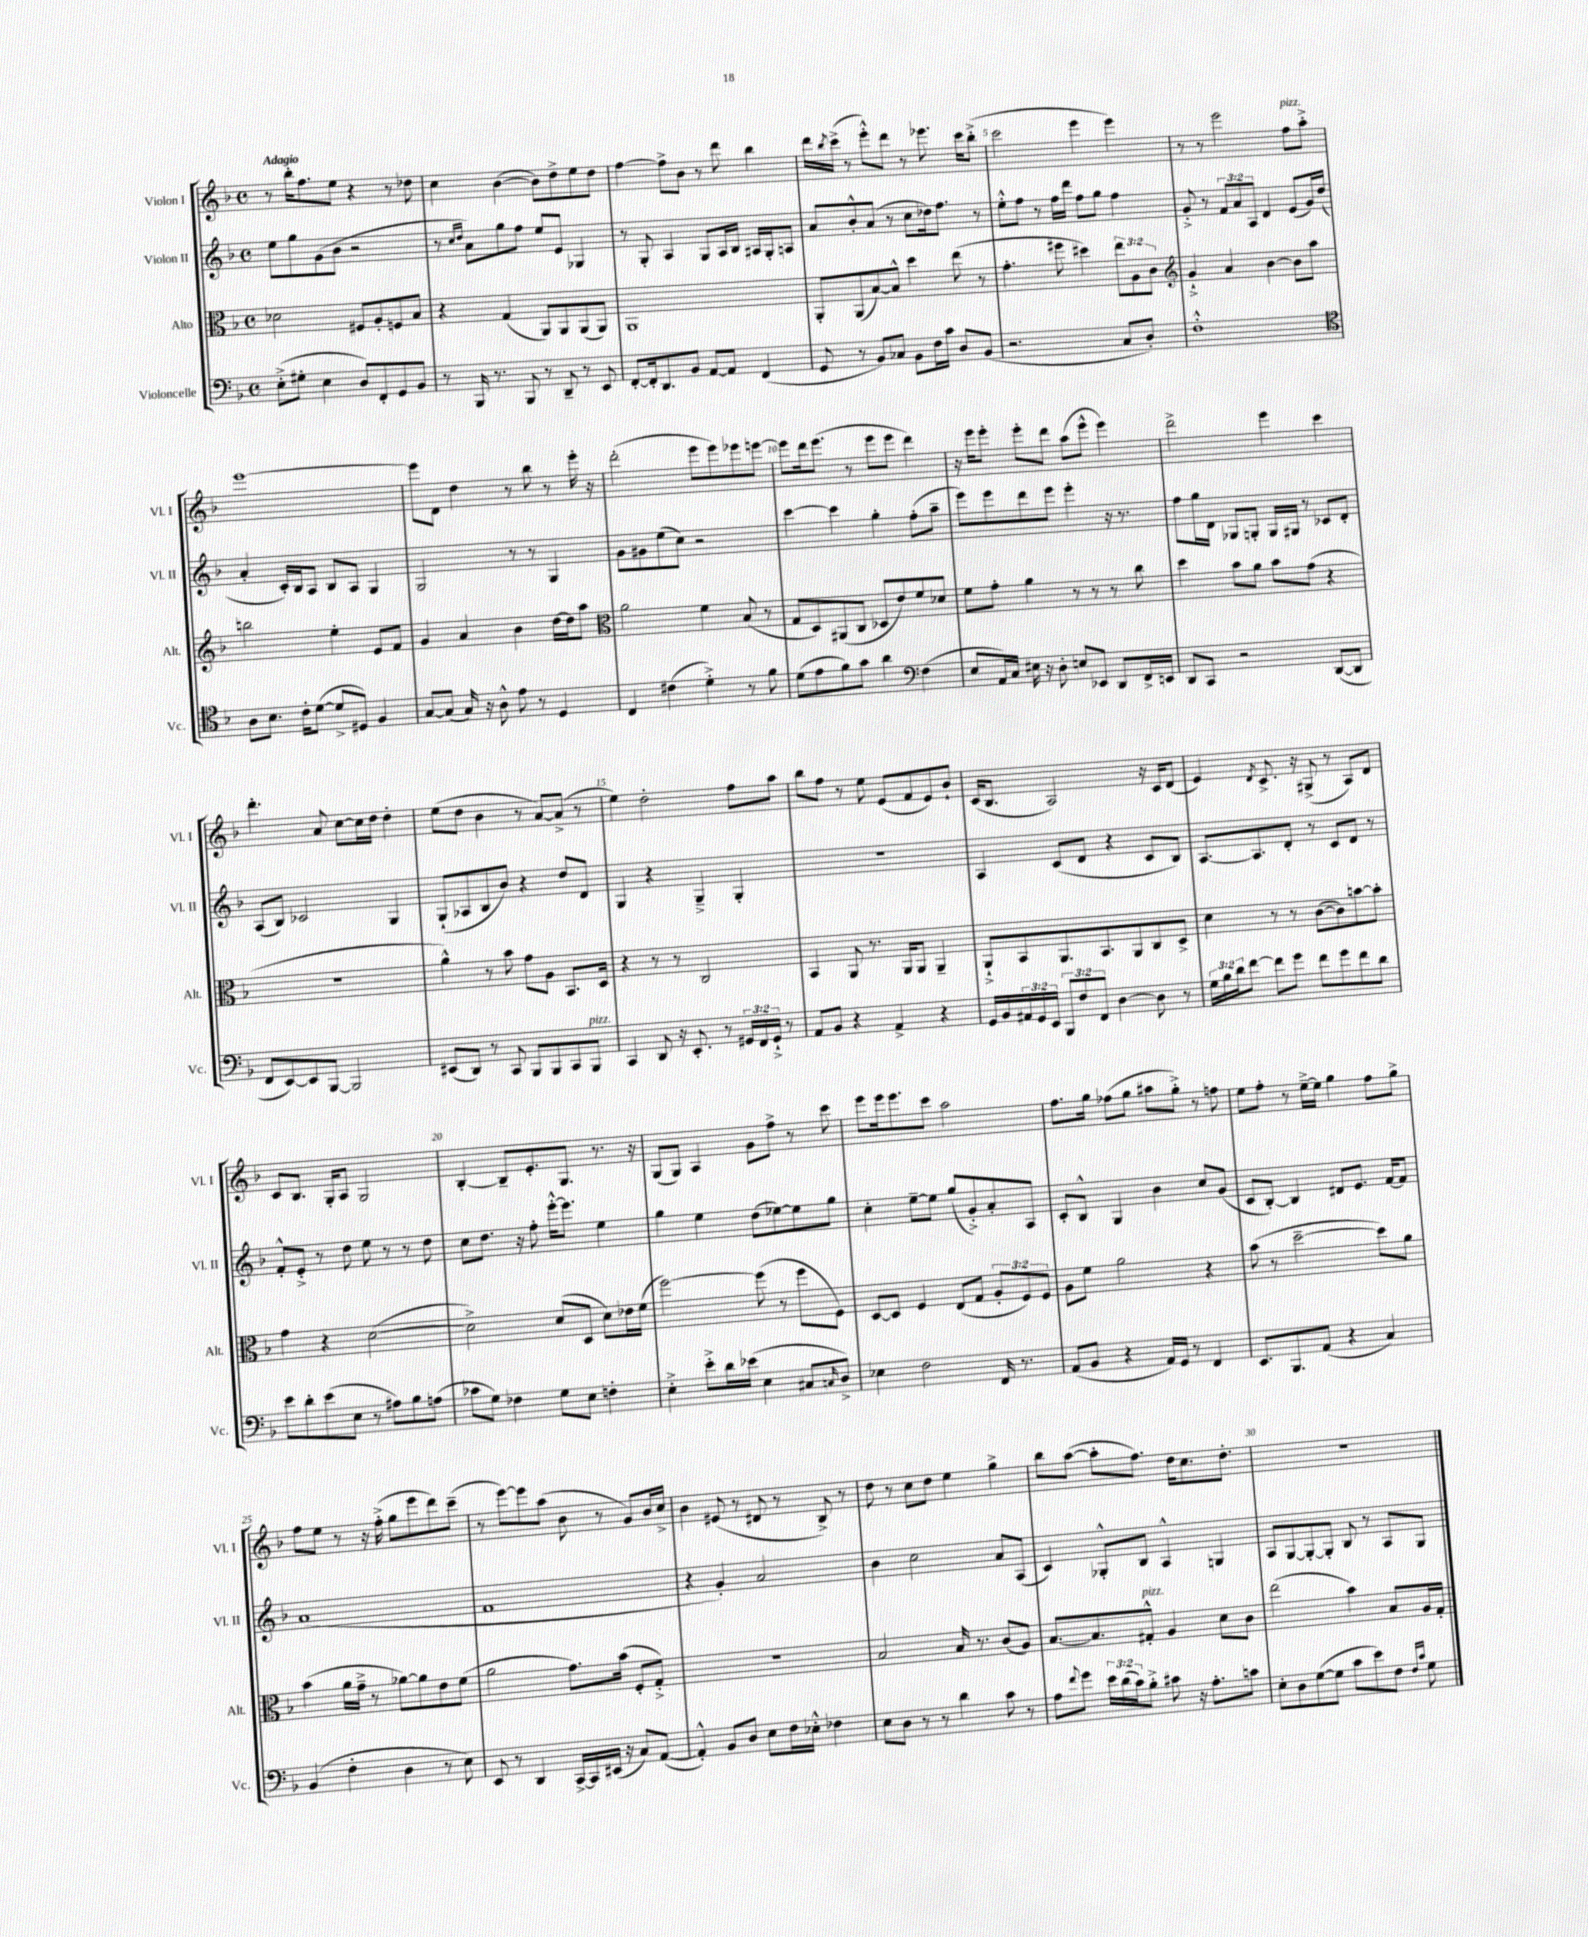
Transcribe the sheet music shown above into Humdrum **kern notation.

**kern	**kern	**kern	**kern
*part4	*part3	*part2	*part1
*staff4	*staff3	*staff2	*staff1
*I"Violoncelle	*I"Alto	*I"Violon II	*I"Violon I
*I'Vc.	*I'Alt.	*I'Vl. II	*I'Vl. I
*clefF4	*clefC3	*clefG2	*clefG2
*k[b-]	*k[b-]	*k[b-]	*k[b-]
*M4/4	*M4/4	*M4/4	*M4/4
*met(c)	*met(c)	*met(c)	*met(c)
=1	=1	=1	=1
!	!	!	!LO:TX:a:B:t=Adagio
(8E'^\L	2d-X\	8ee\L	8r
8G#X'\J	.	8gg\	16bb-'\KL
.	.	.	8.ff\
4E\	.	(8g\	.
.	.	8b-\J	8ee\J
8D/L)	8F#X/L	2r	4r
8FF'/	8A'/	.	.
8GG/	8Fn/	.	8r
8BB-/J	8B-/J	.	8dd-X\
=2	=2	=2	=2
8r	4r	8r	4cc\
.	.	16qqcc/LL	.
.	.	16qqdd/JJ	.
16BBB-/	.	8a\L)	.
8.r	.	.	.
.	(4G/	8gg\	([4b-\
8BBB-/	.	8ff\J	.
8r	8AA/L)	8ee/L	8b-\L])
8DD~/	8AA/	8e/J	8dd^\
8r	(8AA/	4G-X/	8ee\
8EE/	8AA/J)	.	8dd\J
=3	=3	=3	=3
[8FF'/L	1AA	8r	[4ff\
16FF'/k]	.	8G'/	.
8.DD/	.	.	.
.	.	4A/	8ff^\L]
8BB-/J	.	.	8b-\J
[8AA/L	.	8G/L	8r
8AA/J]	.	16A/L	8ddd\
.	.	16B-/JJ	.
(4FF/	.	16A#X/LL	4bb-\
.	.	16G'/J	.
.	.	8An/J	.
=4	=4	=4	=4
8GG/	8AA'/L	8a/L	16ddd\LL
.	.	.	8qbb-/
.	.	.	(16ccc^\JJ
8r	(8AA/	8b-'^^/	8r
8BB-/L)	[8B-/)	(8a/J	8eee'^^\L)
8C-X/J	8B-^^/J]	8r	8ddd\J
8BB-\L	4dd\	8cc\L	8r
16F\L	.	16dd-X\k)	8.eee-X\
16c\JJ	.	8.ff\J	.
8D/L	(8ee\	.	.
.	.	.	16ccc\KL
(8BB-/J	8r	8r	(8bb-'^\J
=5	=5	=5	=5
2.r	4.g'\	8ee'^^\L	2ccc\
.	.	8ff\J	.
.	.	8r	.
.	8ff#X\	16ff\LL	.
.	.	16ddd\JJ	.
.	4dd#X\)	8ff\L	4eee\
.	.	8gg\J	.
8C/L	12ee\L	4ff\	4eee\)
.	12A\	.	.
8D'/J)	.	.	.
.	12c\J	.	.
=6	=6	=6	=6
*	*clefG2	*	*
1F'^^	4g`^/	8g'^/	8r
.	.	8r	8r
.	4a/	12f/L	2eee\
.	.	12a/	.
.	.	12A/J	.
.	[4b-\	4d/	.
!	!	!	!LO:TX:a:i:t=pizz.
.	8b-\L]	(8e/L	8ff\L
.	8aa\J	16g/L)	8aa'^\J
.	.	(16dd/JJ	.
!!LO:LB:g=z
=7	=7	=7	=7
*clefC4	*	*	*
8A\L	2bbn\	4a'/	[1eee
8.B-\J	.	.	.
.	.	16c'/LL)	.
16c'\KL	.	16B-/J	.
([8d\J	.	8A/J	.
8d^/L]	4ee'\	8B-/L	.
8D#X/J)	.	8A/J	.
4F/	8e/L	4G/	.
.	8f/J	.	.
=8	=8	=8	=8
[8G/L	4g/	2G/	8eee\L]
(8G/J]	.	.	8d\J
16G/)	4a/	.	4dd\
16r	.	.	.
8A^^\	.	.	.
8e\	4b-\	8r	8r
8r	.	8r	8bb-\
4D/	[16dd\LL	4G/	8r
.	16dd\J]	.	.
.	8aa\J	.	16eee'\
.	.	.	16r
=9	=9	=9	=9
*	*clefC3	*	*
4C/	2a\	8g\L	(2ddd'\
.	.	8g#X\	.
(4c#X\	.	(8ee\	.
.	.	8cc\J)	.
4d'^\)	4f\	2r	8eee\L
.	.	.	8eee\)
8r	(8B-/	.	8eee-X\
8f\	8r	.	[8eeen\J
=10	=10	=10	=10
(8d\L	8G/L	[4ccc\	8eee\L]
8e\	8D/)	.	16ddd\k
.	.	.	(8.eee\J
8f\)	(8AA#X/	4ccc\]	.
8g\J	8C/J	.	8r
4a\	8D-X/L	4gg'\	8eee\L
.	8e/)	.	8eee\J
*clefF4	*	*	*
(4F\	8f/	(8ff'\L	4ddd\)
.	8d-X/J	8aa~\J	.
=11	=11	=11	=11
8E/L	8f\L	8eee\L)	16r
.	.	.	16eee\KL
16AA/L)	8g'\J	8eee\	8eee'\J
16C/JJ	.	.	.
16E#X\	4a\	8ddd\	8eee'\L
16r	.	.	.
8D'\	.	8eee\J	8ddd\J
8En/L	8r	4eee'\	(8aa\L
8EE-X/J	8r	.	8eee^^\J
8DD/L	8r	16r	4eee\)
.	.	8.r	.
16FF^/L	8cc\	.	.
16EEn/JJ	.	.	.
=12	=12	=12	=12
8DD/L	4dd\	8ff\L	2ddd^\
8CC/J	.	16gg\L	.
.	.	16d\JJ	.
2r	8b-\L	8G-X/L	.
.	8a\J	8Gn'/J	.
.	8b-\L	16G/LL	4eee\
.	.	16G#X/JJ	.
.	(8g\J	8r	.
([8DD/L	4r	8c-X/L	4ccc\
8DD/J]	.	8d'/J	.
!!LO:LB:g=z
=13	=13	=13	=13
8FF/L	1r	(8A/L	4.ddd'\
[8EE/)	.	8B-/J)	.
8EE/]	.	2c-X/	.
[8BBB-/J	.	.	8a/
2BBB-/]	.	.	[8cc\L
.	.	.	16cc\L]
.	.	.	16dd\JJ
.	.	4G/	4dd'\
=14	=14	=14	=14
(8EE#X/L	4a^^\)	(8G`/L	(8ee\L
8DD/J)	.	8A-X/	8dd\J
8r	8r	8B-/	4b-\
8CC/	8b-\	8b-/J)	.
8BBB-/L	8g\L	4r	8r
8BBB-/	8A\J	.	[8a/L)
8CC/	8.BB-/L	8dd/L	(8a^/J]
!LO:TX:a:i:t=pizz.	!	!	!
8BBB-/J	.	8d/J	8r
.	16D/Jk	.	.
=15	=15	=15	=15
4CC/	4r	4G/	4ee\)
8DD/	8r	4r	2dd'\
16r	8r	.	.
8.EE'/	.	.	.
.	2C/	4G~^/	.
8r	.	.	.
24GG#X/LL	.	4G'/	8ff\L
24FF/	.	.	.
24GG#`^/JJ	.	.	.
8r	.	.	8aa\J
=16	=16	=16	=16
8AA/L	4BB-/	1r	8bb-\L
8BB-/J	.	.	8ff\J
4r	8AA/	.	8r
.	8.r	.	8ee\
4AA^/	.	.	(8e/L
.	16AA/KL	.	.
.	8AA/J	.	8f/
4r	4AA~/	.	8e/)
.	.	.	8b-`/J
=17	=17	=17	=17
16GG/LL	8AA`^/L	4A/	(16c/KL
16BB-/	.	.	8.B-/J
24AA#X/	8BB-/	.	.
24GG/	.	.	.
24EE/JJ	.	.	.
12BBB-/L	8.AA/	(8c/L	2A/)
12F/	.	.	.
.	.	8d/J	.
12FF/J	.	.	.
.	8.BB-/	.	.
[4D\	.	4r	.
.	8AA/	.	.
8D\]	8C/	8c/L	16r
.	.	.	16c/KL
8r	8D^/J	8B-/J)	(8d/J
=18	=18	=18	=18
24G\LL	4d\	[8.A/L	4e/)
24B-\	.	.	.
24d\J	.	.	.
[8f\J	.	.	.
.	.	8.A/]	.
.	.	.	8qd/
8f\L]	8r	.	8.c^/
8g\J	8r	8d'/J	.
.	.	.	16r
8f\L	([8c\L	8r	(8G#X^/
8g\	8c\])	8c/L	8r
8f\	[8bn\	8d/J	8A/L)
8d\J	8b'\J]	8r	8d/J
!!LO:LB:g=z
=19	=19	=19	=19
8e\L	4g\	8f'^^/L	8c/L
8d'\	.	8e'^/J	8.B-/J
(8e\	4r	8r	.
.	.	.	16G'/KL
8E\J	.	8dd\	8A/J
8r	([2d\	8ee\	2G/
8A#X\L)	.	8r	.
8B-\	.	8r	.
(8An\J	.	8dd\	.
=20	=20	=20	=20
8c-X\L	2d^\])	8cc\L	[4B-'/
8G\J)	.	8.dd\J	.
4F-X\	.	.	8B-~/L]
.	.	16r	.
.	.	8ff'\	8.e'/
8G\L	(8d/L	[16eee'^^\KL	.
.	.	8.eee\J]	8.G/J
8E\J	8D/J	.	.
4Fn'\	8d\L)	4ee\	8.r
.	16e-X\L	.	.
.	(16f\JJ	.	16r
=21	=21	=21	=21
4E'^\	[2ff\)	4gg\	(8G/L
.	.	.	8G/J)
8e'^\L	.	4ee\	4A/
16d\L	.	.	.
(16e-X\JJ	.	.	.
4E\	(8ff\]	(8dd\L	8g\L
.	8r	[8ee-X\)	8ff^\J
8C#X/L	8ff\L	8ee-\]	8r
16qqCn/	.	.	.
8D^/J)	8F\J)	8gg\J	8ccc\
=22	=22	=22	=22
4E-X\	[8D/L	4cc'\	8eee\L
.	8D/J]	.	16eee\k
.	.	.	8.eee\
2F\	4F/	[8ee~\L	.
.	.	8ee\J]	8ccc\J
.	(8E/L	(8gg/L	2aa\
.	8G/J	8g'^/)	.
16FF/	12A'/L	8a'/	.
8.r	.	.	.
.	12F/)	.	.
.	.	8A/J	.
.	12F/J	.	.
=23	=23	=23	=23
(8AA/L	8A\L	8c'/L	8.ff\L
8BB-/J	8f\J	8B-^^/J	.
.	.	.	16gg\Jk
4r	2a\	4G/	(8ff-X\L
.	.	.	8gg\J
16AA/LL)	.	4b-\	8aa#X\L
16GG/JJ	.	.	.
8r	.	.	8gg'^\J)
4FF/	4r	8cc/L	8r
.	.	(8g/J	8ffn\
=24	=24	=24	=24
8.EE/L	(8b-\	8c/L	8ee\L
.	8r	[8B-'/J)	8ff'\J
8.BBB-/	.	.	.
.	[2dd~\	4B-/]	8r
(8AA/J	.	.	[16ee~^\LL
.	.	.	16ee\JJ]
4r	.	8d#X/L	4gg\
.	.	8.e/J	.
4C/)	8dd\L])	.	8ff\L
.	.	[16f/KL	.
.	8a\J	8f/J]	8gg^\J
!!LO:LB:g=z
=25	=25	=25	=25
(4BB-/	(4b-\	(1a	8ff\L
.	.	.	8ee\J
4F'\	16a\LL	.	8r
.	16g~^\JJ	.	.
.	8r	.	16r
.	.	.	(16ff'^\
4D\	[8a-X\L)	.	8gg\L
.	8a-\]	.	8eee\
8r	8e\	.	8ddd\)
8E\)	(8f\J	.	(8ccc~\J
=26	=26	=26	=26
8EE/	2a\	1f	8r
8r	.	.	[8eee\L)
4DD/	.	.	8eee\]
.	.	.	(8aa\J
[16CC^/LL	8.g\L)	.	8b-\
16CC/]	.	.	.
(16EE#X/JJ	.	.	8r
16r	(16b-\Jk	.	.
8C/L)	8F'/L	.	8g/L)
([8AA/J	8G'^/J)	.	16b-/L
.	.	.	16cc^/JJ
=27	=27	=27	=27
4AA'^^/])	1r	4r	4b-\
8BB-/L	.	4g'/)	(8e#X/
8D/J	.	.	8r
8E\L	.	2a/	8d#X/
16F\L	.	.	8r
16E-X'^^\JJ	.	.	.
4F-X\	.	.	8B-^/)
.	.	.	8r
=28	=28	=28	=28
8E\L	2B-/	4b-\	8dd\
8D\J	.	.	8r
8r	.	2cc\	8cc\L
8r	.	.	8dd\J
4d\	16B-/	.	4ee\
.	8.r	.	.
8c\	(8c/L	8a/L	4gg^\
8r	8A/J)	(8A/J	.
=29	=29	=29	=29
8A\L	[8.B-/L	4c/)	8bb-\L
8qqf/	.	.	.
8g\J	.	.	([8aa\J
.	8.B-/]	.	.
24e\LL	.	8G-X'^^/L	8aa'\L]
(24d\	.	.	.
24c\J)	.	.	.
!	!LO:TX:a:i:t=pizz.	!	!
8B-'^\J	8G#X'^^/J	8B-/J	8.ff\J)
8c#X\	4A/	4A^^/	.
.	.	.	16dd\KL
16r	.	.	8.cc\
8.A'\L	.	.	.
.	8d\L	4Gn/	.
.	.	.	8.dd'\J
8cn\J	8c\J	.	.
=30	=30	=30	=30
8E'\L	(2ee\	8A/L	1r
8D\	.	[8G/	.
([8G\	.	8G'/_	.
8G\J]	.	8G'/J]	.
8c\L	4b-\)	8B-/	.
8e\)	.	8r	.
8F\J	8B-/L	8A/L	.
16qqF/LL	.	.	.
16qqc/JJ	.	.	.
8G\	16A/L	8G/J	.
.	16G'/JJ	.	.
==	==	==	==
*-	*-	*-	*-
